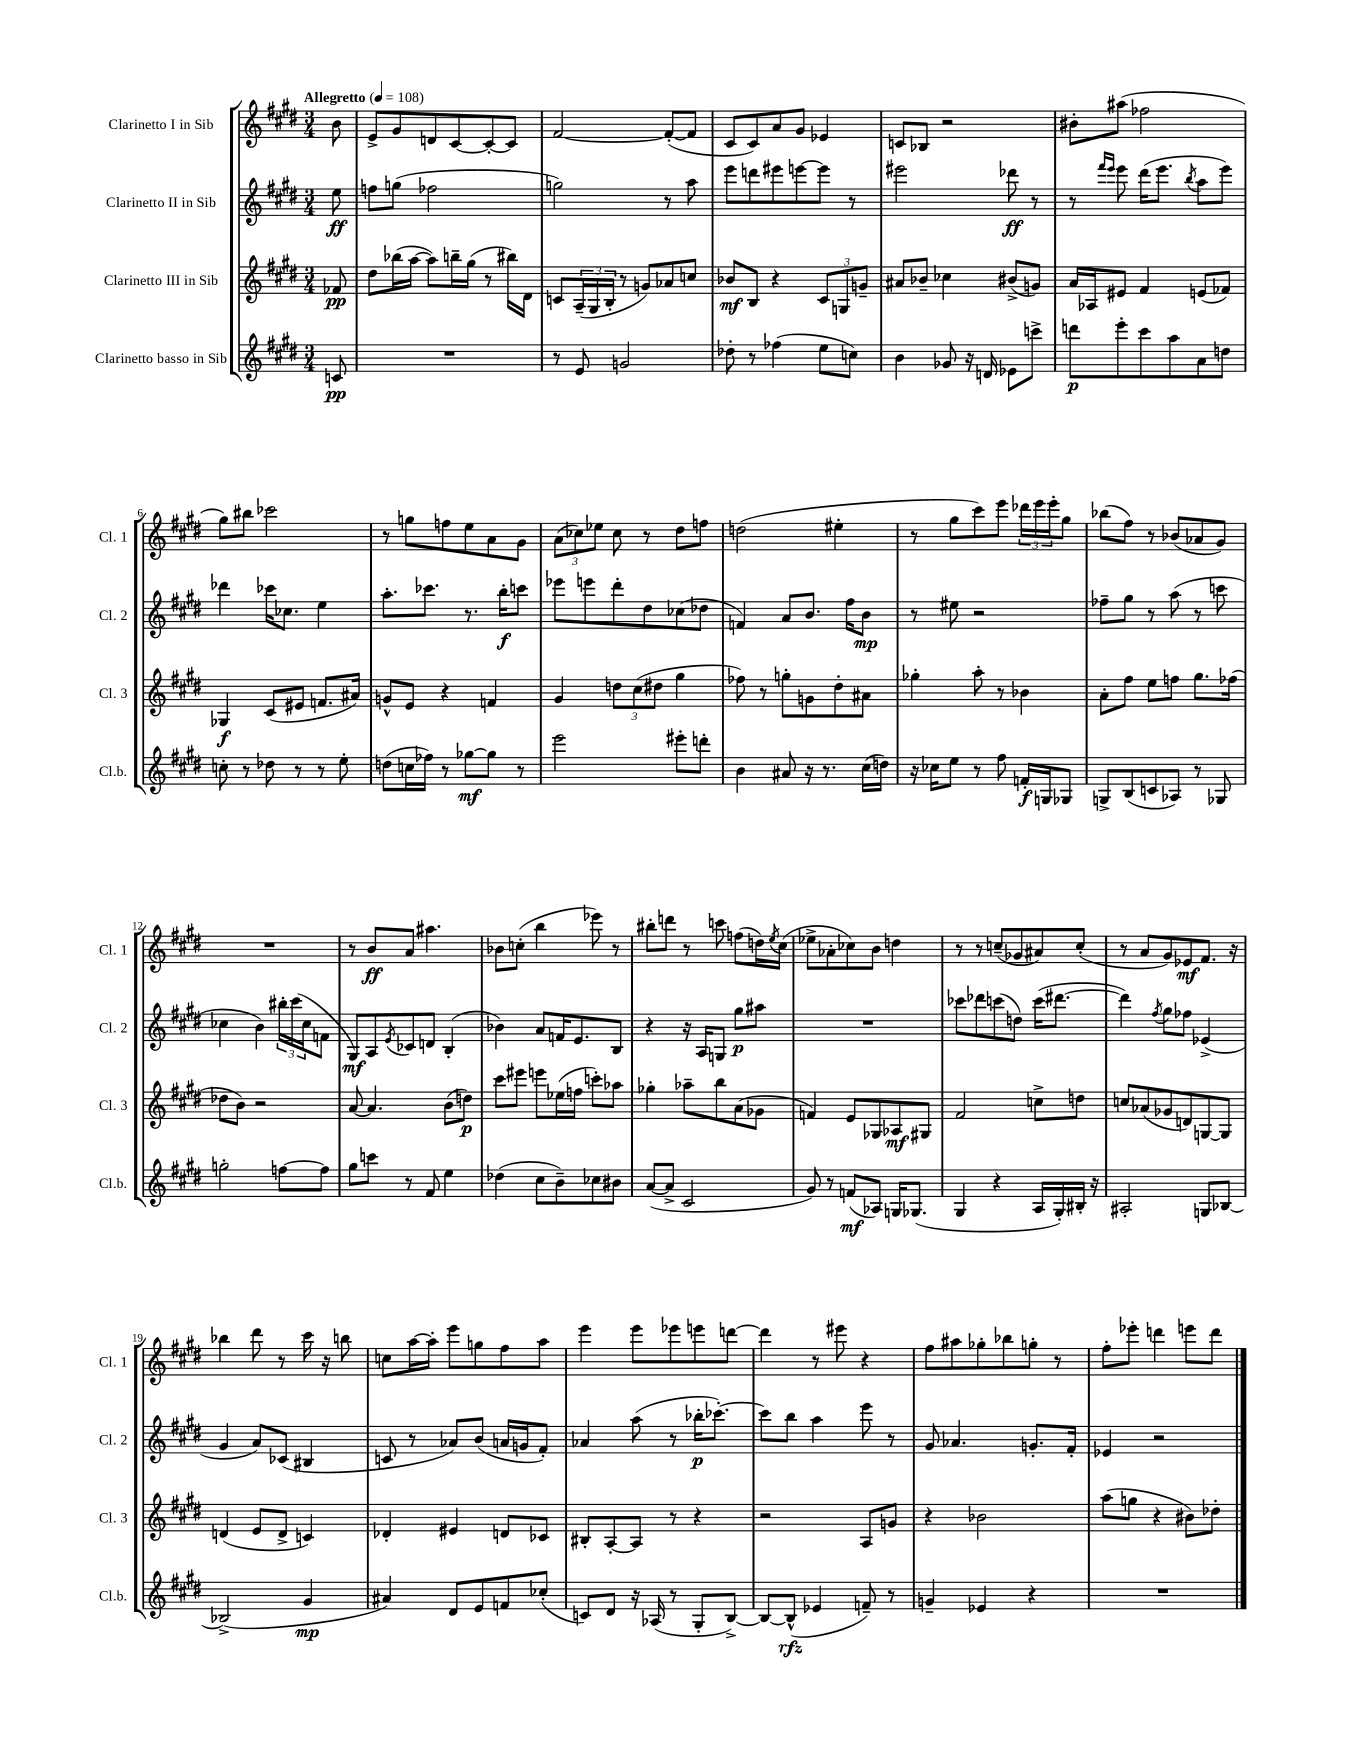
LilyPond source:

<<
\new StaffGroup <<
\new Staff = "s0" \with { instrumentName = "Clarinetto I in Sib" shortInstrumentName = "Cl. 1" } {
    \clef treble \key e \major \numericTimeSignature \time 3/4 \partial 8 \tempo "Allegretto" 4 = 108
    b'8 |
    e'8-> gis'8 d'8 cis'8~ cis'8~-. cis'8 |
    fis'2~ fis'8~-.( fis'8 |
    cis'8 cis'8) a'8 gis'8 ees'4 |
    c'8 bes8 r2 |
    bis'8-. ais''8( fes''2 |
    gis''8) bis''8 ces'''2 |
    r8 g''8 f''8 e''8 a'8 gis'8 |
    \tuplet 3/2 { a'8( ces''8) ees''8 } ces''8 r8 dis''8 f''8 |
    d''2( eis''4-. |
    r8 gis''8 cis'''8) e'''8 \tuplet 3/2 { des'''16 e'''16 e'''16-. } gis''8 |
    bes''8( fis''8) r8 bes'8( aes'8 gis'8) |
    R2. |
    r8 b'8\ff a'8 ais''4. |
    bes'8 c''8-.( b''4 ees'''8) r8 |
    bis''8-. d'''8 r8 c'''8 f''8( d''16) \acciaccatura { e''8 } cis''16( |
    ees''8-> aes'8-. ces''8) b'8 d''4 |
    r8 r8 c''8--( ges'8 ais'8) c''8-.( |
    r8 a'8 gis'8) ees'8\mf fis'8. r16 |
    bes''4 dis'''8 r8 cis'''16 r16 b''8 |
    c''8 a''16~ a''16-. e'''8 g''8 fis''8 a''8 |
    e'''4 e'''8 ees'''8 e'''8 d'''8~ |
    d'''4 r8 eis'''8 r4 |
    fis''8 ais''8 ges''8-. bes''8 g''8-. r8 |
    fis''8-. ees'''8-. d'''4 e'''8 d'''8 \bar "|." |
}
\new Staff = "s1" \with { instrumentName = "Clarinetto II in Sib" shortInstrumentName = "Cl. 2" } {
    \clef treble \key e \major \numericTimeSignature \time 3/4 \partial 8
    e''8\ff |
    f''8 g''8( fes''2 |
    g''2) r8 a''8 |
    e'''8 d'''8 eis'''8 e'''8~ e'''8 r8 |
    eis'''2 des'''8\ff r8 |
    r8 \grace { fis'''16 e'''16 } e'''8 dis'''16( e'''8. \acciaccatura { b''8 } a''8 e'''8) |
    des'''4 ces'''16 ces''8. e''4 |
    a''8.-. ces'''8. r8. b''16-.\f c'''8 |
    ees'''8 e'''8 dis'''8-. dis''8 ces''8( des''8 |
    f'4) a'8 b'8. fis''16 b'8\mp |
    r8 eis''8 r2 |
    fes''8-- gis''8 r8 a''8( r8 c'''8 |
    ces''4 b'4) \tuplet 3/2 { bis''16-. cis'''16( ces''16 } f'8 |
    gis8\mf) a8 \acciaccatura { e'8 } ces'8 d'8 b4-.( |
    bes'4) a'8 f'16 e'8. b8 |
    r4 r16 a16 g8 gis''8\p ais''8 |
    R2. |
    ces'''8 des'''8 c'''8( d''8) c'''16( dis'''8.~ |
    dis'''4) \acciaccatura { fis''8 } gis''8 fes''8 ees'4->( |
    gis'4 a'8) ces'8( bis4 |
    c'8 r8 aes'8) b'8( a'16 g'16 fis'8-.) |
    aes'4 a''8( r8 bes''16-.\p ces'''8.~-.) |
    ces'''8 b''8 a''4 e'''8 r8 |
    gis'8 aes'4. g'8.-. fis'16-. |
    ees'4 r2 \bar "|." |
}
\new Staff = "s2" \with { instrumentName = "Clarinetto III in Sib" shortInstrumentName = "Cl. 3" } {
    \clef treble \key e \major \numericTimeSignature \time 3/4 \partial 8
    fes'8\pp |
    dis''8 bes''16( a''16~ a''8) b''16-- gis''16( r8 bis''16) dis'16 |
    c'8 \tuplet 3/2 { a16--( gis16 b16-. } r8 g'8) aes'8 c''8 |
    bes'8\mf b8 r4 \tuplet 3/2 { cis'8 g8 g'8-- } |
    ais'8 bes'8-- ces''4 bis'8->( g'8) |
    a'16 aes16 eis'8 fis'4 e'8( fes'8) |
    ges4\f cis'8( eis'8 f'8. ais'16) |
    g'8-^ e'8 r4 f'4 |
    gis'4 \tuplet 3/2 { d''8 cis''8( dis''8 } gis''4 |
    fes''8) r8 g''8-. g'8 dis''8-. ais'8 |
    ges''4-. a''8-. r8 bes'4 |
    a'8-. fis''8 e''8 f''8 gis''8. fes''16( |
    des''8 b'8) r2 |
    a'8~ a'4. b'8( d''8\p) |
    cis'''8 eis'''8 e'''8 ees''16( f''16 c'''8-.) aes''8 |
    ges''4-. aes''8-- b''8 a'8( ges'8 |
    f'4) e'8 ges8 aes8\mf gis8 |
    fis'2 c''8-> d''8 |
    c''8 aes'8( ges'8 d'8) g8~ g8 |
    d'4( e'8 d'8-> c'4) |
    des'4-. eis'4 d'8 ces'8 |
    bis8-. a8~-. a8 r8 r4 |
    r2 a8 g'8 |
    r4 bes'2 |
    a''8( g''8 r4 bis'8) des''8-. \bar "|." |
}
\new Staff = "s3" \with { instrumentName = "Clarinetto basso in Sib" shortInstrumentName = "Cl.b." } {
    \clef treble \key e \major \numericTimeSignature \time 3/4 \partial 8
    c'8\pp |
    R2. |
    r8 e'8 g'2 |
    des''8-. r8 fes''4( e''8 c''8) |
    b'4 ges'8 r16 d'16 ees'8 c'''8-> |
    d'''8\p e'''8-. cis'''8 a''8 a'8 d''8 |
    c''8-. r8 des''8 r8 r8 e''8-. |
    d''8( c''16 fes''16) r8 ges''8~\mf ges''8 r8 |
    e'''2 eis'''8-. d'''8-. |
    b'4 ais'8 r16 r8. cis''16( d''16) |
    r16 ces''16 e''8 r8 fis''8 f'16-.\f g16 ges8 |
    g8-> b8( c'8 aes8) r8 ges8 |
    g''2-. f''8~ f''8 |
    gis''8 c'''8 r8 fis'8 e''4 |
    des''4( cis''8 b'8--) ces''8 bis'8 |
    a'8~( a'8-> cis'2 |
    gis'8) r8 f'8\mf( aes8) g16 ges8.( |
    gis4 r4 a16 gis16-.) bis16-. r16 |
    ais2-. g8 bes8~ |
    bes2->( gis'4\mp |
    ais'4) dis'8 e'8 f'8 ces''8-.( |
    c'8) dis'8 r16 aes16( r8 gis8-. b8~->) |
    b8~ b8-^\rfz( ees'4 f'8--) r8 |
    g'4-- ees'4 r4 |
    R2. \bar "|." |
}
>>
>>
